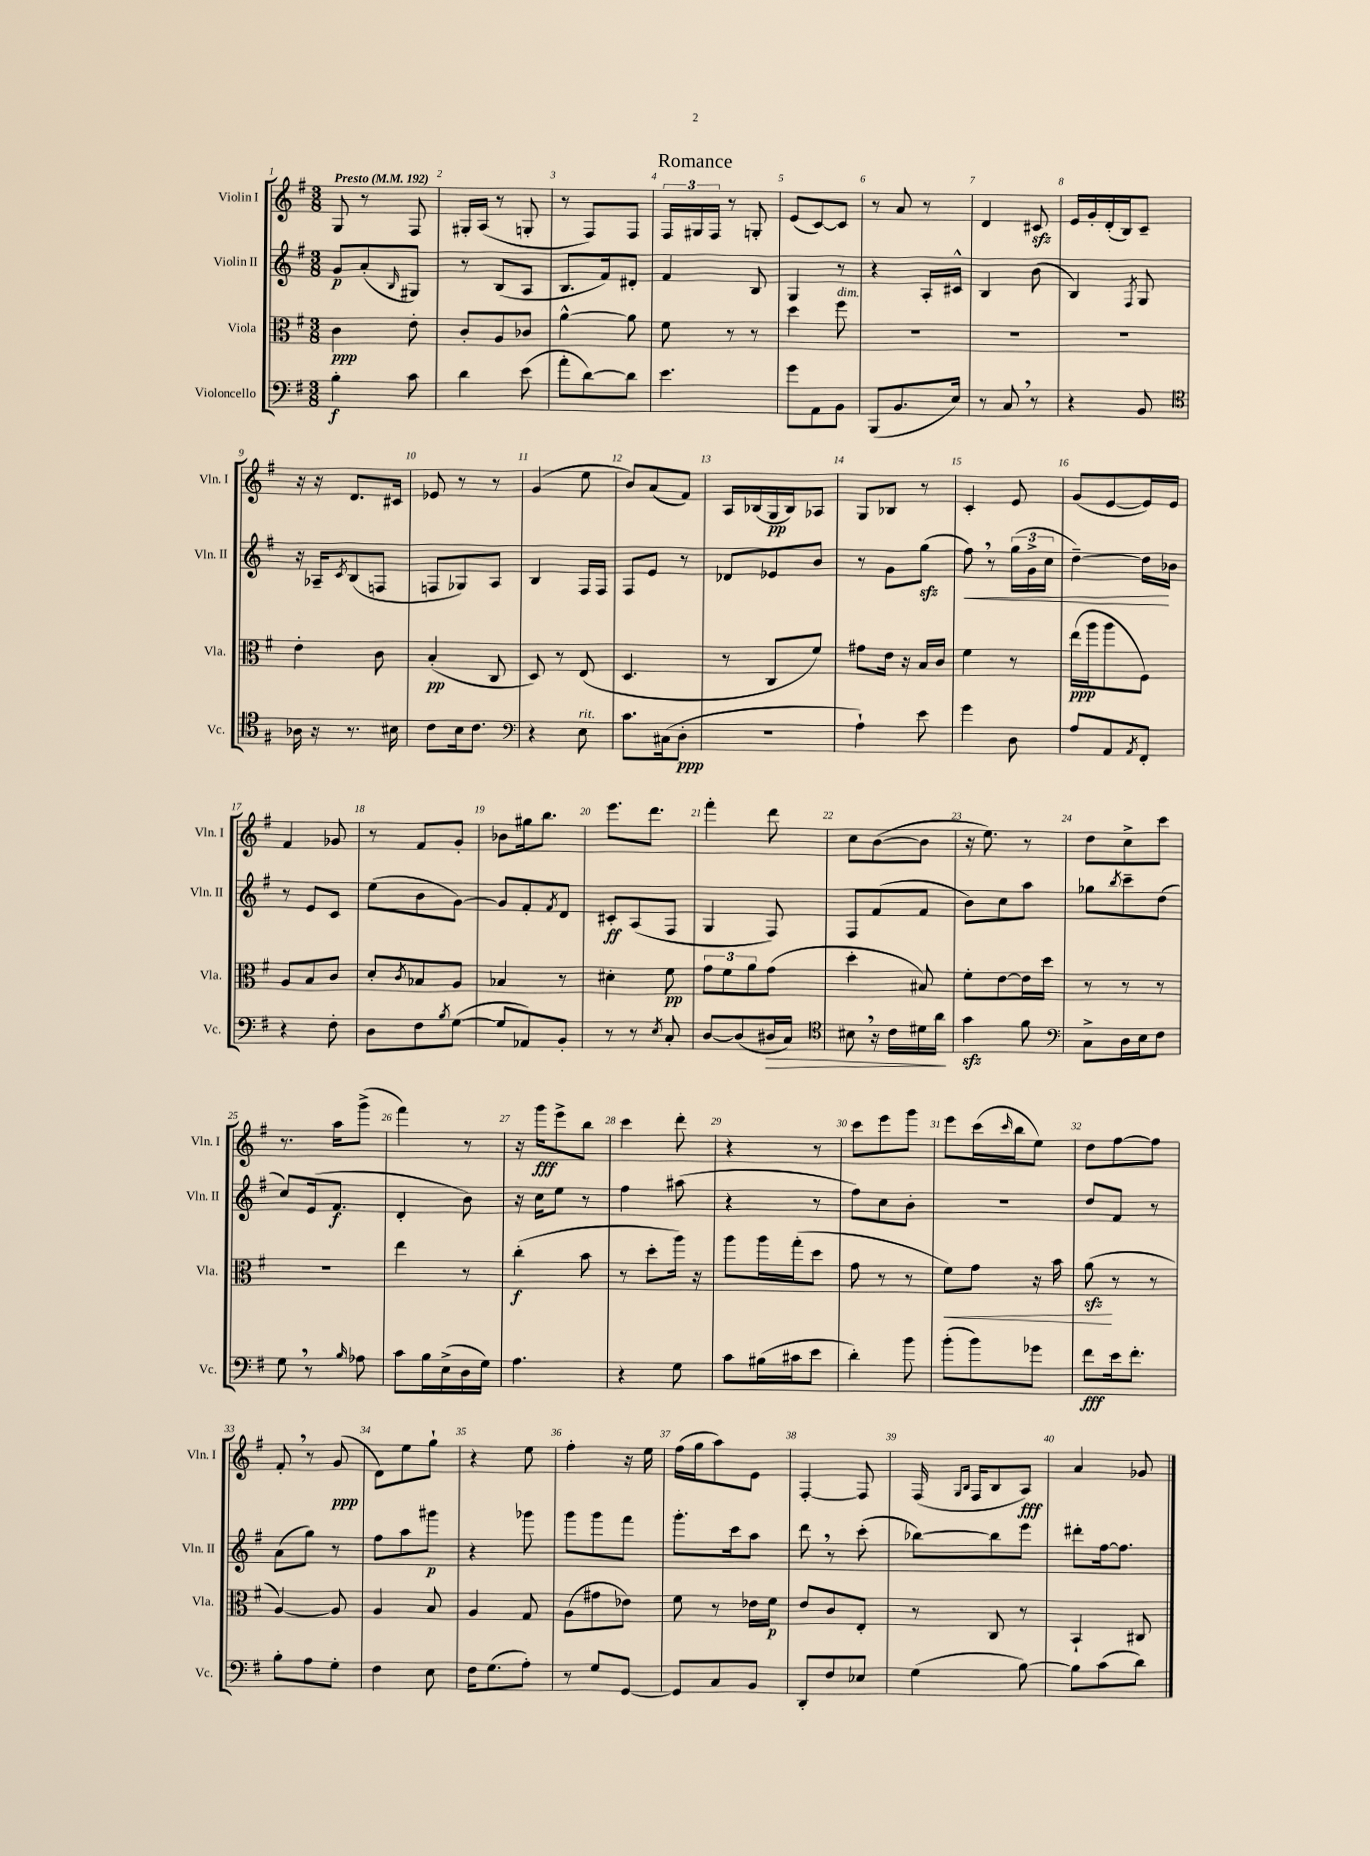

**kern	**dynam	**kern	**dynam	**kern	**dynam	**kern	**dynam
*part4	*part4	*part3	*part3	*part2	*part2	*part1	*part1
*staff4	*staff4	*staff3	*staff3	*staff2	*staff2	*staff1	*staff1
*I"Violoncello	*	*I"Viola	*	*I"Violin II	*	*I"Violin I	*
*I'Vc.	*	*I'Vla.	*	*I'Vln. II	*	*I'Vln. I	*
*clefF4	*	*clefC3	*	*clefG2	*	*clefG2	*
*k[f#]	*	*k[f#]	*	*k[f#]	*	*k[f#]	*
*M3/8	*	*M3/8	*	*M3/8	*	*M3/8	*
*MM192	*	*MM192	*	*MM192	*	*MM192	*
=1	=1	=1	=1	=1	=1	=1	=1
!	!	!	!	!	!	!LO:TX:a:B:t=Presto	!
4B'\	f	4c\	ppp	8g/L	p	8G/	.
.	.	.	.	(8a'/	.	8r	.
.	.	.	.	16qqB/	.	.	.
8c\	.	8e'\	.	8G#X/J)	.	8F#/	.
=2	=2	=2	=2	=2	=2	=2	=2
4d\	.	8c'/L	.	8r	.	16G#X'/LL	.
.	.	.	.	.	.	(16A/JJ	.
.	.	8A/	.	(8B/L	.	8r	.
(8e\	.	8c-X/J	.	8A/J	.	8Gn'/	.
=3	=3	=3	=3	=3	=3	=3	=3
8a'\L	.	[4a^^\	.	8.B/L	.	8r	.
[8d\)	.	.	.	.	.	8F#/L)	.
.	.	.	.	16f#/k)	.	.	.
8d\J]	.	8a\]	.	8d#X'/J	.	8F#/J	.
=4	=4	=4	=4	=4	=4	=4	=4
4.e\	.	8f#\	.	4f#/	.	24F#/LL	.
.	.	.	.	.	.	24G#X/	.
.	.	.	.	.	.	24F#/JJ	.
.	.	8r	.	.	.	8r	.
.	.	8r	.	8B/	.	8Gn'/	.
=5	=5	=5	=5	=5	=5	=5	=5
8g\L	.	4dd\	.	4G/	.	(8e/L	.
8AA\	.	.	.	.	.	[8c/)	.
!	!	!LO:TX:a:i:t=dim.	!	!	!	!	!
8BB\J	.	8ff#\	.	8r	.	8c/J]	.
=6	=6	=6	=6	=6	=6	=6	=6
(8BBB/L	.	4.r	.	4r	.	8r	.
8.BB/	.	.	.	.	.	8a/	.
.	.	.	.	16A'/LL	.	8r	.
16E/Jk)	.	.	.	16c#X^^/JJ	.	.	.
=7	=7	=7	=7	=7	=7	=7	=7
8r	.	4.r	.	4B/	.	4d/	.
8C,/	.	.	.	.	.	.	.
8r	.	.	.	(8b\	.	8c#Xzz/	.
=8	=8	=8	=8	=8	=8	=8	=8
4r	.	4.r	.	4B/)	.	16e/LL	.
.	.	.	.	.	.	16g'/	.
.	.	.	.	.	.	(16d'/	.
.	.	.	.	.	.	16B/J)	.
.	.	.	.	8qF#/	.	.	.
8BB/	.	.	.	8G/	.	8c~/J	.
!!LO:LB:g=z
=9	=9	=9	=9	=9	=9	=9	=9
*clefC4	*	*	*	*	*	*	*
16A-X\	.	4e'\	.	16r	.	16r	.
16r	.	.	.	16A-X~/KL	.	16r	.
.	.	.	.	8qc/	.	.	.
8.r	.	.	.	(8B/	.	8.d/L	.
.	.	8c\	.	8Fn/J	.	.	.
16B#X\	.	.	.	.	.	16c#X/Jk	.
=10	=10	=10	=10	=10	=10	=10	=10
8c\L	.	(4B'/	pp	8Fn/L	.	8e-X/	.
16B\k	.	.	.	8G-X/)	.	8r	.
8.c\J	.	.	.	.	.	.	.
.	.	8C/	.	8A/J	.	8r	.
=11	=11	=11	=11	=11	=11	=11	=11
*clefF4	*	*	*	*	*	*	*
4r	.	8D/)	.	4B/	.	(4g/	.
.	.	8r	.	.	.	.	.
!LO:TX:a:i:t=rit.	!	!	!	!	!	!	!
8E\	.	(8E/	.	16F#/LL	.	8ee\	.
.	.	.	.	16F#/JJ	.	.	.
=12	=12	=12	=12	=12	=12	=12	=12
8.c\L	.	4.D/	.	8F#/L	.	8b/L)	.
.	.	.	.	8e/J	.	(8a/	.
(16C#X\k	.	.	.	.	.	.	.
8D'\J	ppp	.	.	8r	.	8f#/J)	.
=13	=13	=13	=13	=13	=13	=13	=13
4.r	.	8r	.	8d-X/L	.	16A/LL	.
.	.	.	.	.	.	(16B-X/	.
.	.	8C/L	.	8e-X/	.	16G/	pp
.	.	.	.	.	.	16B-/J)	.
.	.	8f#/J)	.	8b/J	.	8A-X/J	.
=14	=14	=14	=14	=14	=14	=14	=14
4A`\)	.	8g#X\L	.	8r	.	8G/L	.
.	.	16e\Jk	.	8g\L	.	8B-X/J	.
.	.	16r	.	.	.	.	.
8e\	.	16B/LL	.	(8ggzz\J	.	8r	.
.	.	16c/JJ	.	.	.	.	.
=15	=15	=15	=15	=15	=15	=15	=15
!	!	!	!	!	!LO:HP:b	!	!
4g\	.	4f#\	.	8ff#,\)	<	4c'/	.
.	.	.	.	8r	.	.	.
8D\	.	8r	.	(24gg\LL	.	8e/	.
.	.	.	.	24g^\	.	.	.
.	.	.	.	24cc\JJ	.	.	.
=16	=16	=16	=16	=16	=16	=16	=16
8A/L	.	(16ee\LL	ppp	[4dd~\)	.	(8g/L	.
.	.	16aa\J	.	.	.	.	.
8AA/	.	8aa\	.	.	.	[8e/	.
8qAA/	.	.	.	.	.	.	.
8FF#'/J	.	8F#\J)	.	16dd\LL]	.	16e/L])	.
.	.	.	.	16b-X\JJ	[	16e/JJ	.
!!LO:LB:g=z
=17	=17	=17	=17	=17	=17	=17	=17
4r	.	8A/L	.	8r	.	4f#/	.
.	.	8B/	.	8e/L	.	.	.
8F#'\	.	8c/J	.	8c/J	.	8g-X/	.
=18	=18	=18	=18	=18	=18	=18	=18
8D\L	.	8d'/L	.	(8ee\L	.	8r	.
.	.	8qc/	.	.	.	.	.
8F#\	.	8B-X/	.	8b\	.	8f#/L	.
8qB/	.	.	.	.	.	.	.
([8G\J	.	8A/J	.	[8g\J)	.	8g'/J	.
=19	=19	=19	=19	=19	=19	=19	=19
8G/L]	.	4B-X/	.	8g/L]	.	8b-X\L	.
8AA-X/)	.	.	.	8f#'/	.	16gg#X\k	.
.	.	.	.	.	.	8.bb\J	.
.	.	.	.	8qf#/	.	.	.
8BB'/J	.	8r	.	8d/J	.	.	.
=20	=20	=20	=20	=20	=20	=20	=20
8r	.	4d#X'\	.	8c#X'/L	ff	8.eee\L	.
8r	.	.	.	(8A/	.	.	.
.	.	.	.	.	.	8.ddd\J	.
8qE/	.	.	.	.	.	.	.
8C'/	.	8f#\	pp	8F#/J	.	.	.
=21	=21	=21	=21	=21	=21	=21	=21
[8D/L	.	12g\L	.	4G/	.	4fff#'\	.
.	.	12f#\	.	.	.	.	.
(8D/]	.	.	.	.	.	.	.
.	.	12a\	.	.	.	.	.
!	!LO:HP:b	!	!	!	!	!	!
16D#X/L	>	(8g\J	.	8F#/)	.	8ddd\	.
16C/JJ)	.	.	.	.	.	.	.
=22	=22	=22	=22	=22	=22	=22	=22
*clefC4	*	*	*	*	*	*	*
8B#X,\	.	4dd'\	.	8F#/L	.	8cc\L	.
16r	.	.	.	(8f#/	.	([8b\	.
16c\LL	.	.	.	.	.	.	.
16d#X\	.	8B#X/)	.	8f#/J	.	8b\J]	.
16a\JJ	.	.	.	.	.	.	.
.	]	.	.	.	.	.	.
=23	=23	=23	=23	=23	=23	=23	=23
4gzz\	.	8f#'\L	.	8b\L)	.	16r	.
.	.	.	.	.	.	8.ee\)	.
.	.	[8e\	.	8cc\	.	.	.
8f#\	.	16e\L]	.	8aa\J	.	8r	.
.	.	16dd\JJ	.	.	.	.	.
=24	=24	=24	=24	=24	=24	=24	=24
*clefF4	*	*	*	*	*	*	*
8C^\L	.	8r	.	8gg-X\L	.	8dd\L	.
.	.	.	.	8qbb/	.	.	.
16D\L	.	8r	.	8ccc~\	.	8cc^\	.
16E\J	.	.	.	.	.	.	.
8F#\J	.	8r	.	(8dd\J	.	8ccc\J	.
!!LO:LB:g=z
=25	=25	=25	=25	=25	=25	=25	=25
8G,\	.	4.r	.	8cc/L)	.	8.r	.
8r	.	.	.	(16e/k	.	.	.
.	.	.	.	8.f#/J	f	16aa\KL	.
16qqB/	.	.	.	.	.	.	.
8A-X\	.	.	.	.	.	(8ggg^\J	.
=26	=26	=26	=26	=26	=26	=26	=26
8c\L	.	4ee\	.	4d'/	.	4fff#\)	.
16B\L	.	.	.	.	.	.	.
(16E^\	.	.	.	.	.	.	.
16D\	.	8r	.	8b\)	.	8r	.
16G\JJ)	.	.	.	.	.	.	.
=27	=27	=27	=27	=27	=27	=27	=27
4.A\	.	(4cc'\	f	16r	.	16r	.
.	.	.	.	16cc\KL	.	16ggg\KL	fff
.	.	.	.	8ee\J	.	8eee^\	.
.	.	8b\	.	8r	.	8bb\J	.
=28	=28	=28	=28	=28	=28	=28	=28
4r	.	8r	.	4ff#\	.	4ccc\	.
.	.	8dd'\L	.	.	.	.	.
8G\	.	16aa\Jk)	.	(8aa#X\	.	8ddd'\	.
.	.	16r	.	.	.	.	.
=29	=29	=29	=29	=29	=29	=29	=29
8c\L	.	8aa\L	.	4r	.	4r	.
(16B#X\L	.	16aa\L	.	.	.	.	.
16c#X\J	.	(16gg'\J	.	.	.	.	.
8e\J	.	8dd\J	.	8r	.	8r	.
=30	=30	=30	=30	=30	=30	=30	=30
4d'\)	.	8g\	.	8ff#\L)	.	8ccc\L	.
.	.	8r	.	8cc\	.	8eee\	.
8b\	.	8r	.	8b'\J	.	8ggg\J	.
=31	=31	=31	=31	=31	=31	=31	=31
!	!	!	!LO:HP:b	!	!	!	!
(8b'\L	.	8f#\L)	<	4.r	.	8eee\L	.
8b\)	.	8g\J	.	.	.	(16ccc\L	.
.	.	.	.	.	.	16qqccc/	.
.	.	.	.	.	.	16bb\J	.
8g-X\J	.	16r	.	.	.	8ee\J)	.
.	.	16b\	.	.	.	.	.
=32	=32	=32	=32	=32	=32	=32	=32
8f#\L	fff	(8azz\	.	8dd/L	.	8dd\L	.
16e\k	.	8r	[	8f#/J	.	[8ff#\	.
8.f#'\J	.	.	.	.	.	.	.
.	.	8r	.	8r	.	8ff#\J]	.
!!LO:LB:g=z
=33	=33	=33	=33	=33	=33	=33	=33
8B'\L	.	[4A/)	.	(8a\L	.	8f#',/	.
8A\	.	.	.	8gg\J)	.	8r	.
8G'\J	.	8A/]	.	8r	.	(8g/	ppp
=34	=34	=34	=34	=34	=34	=34	=34
4F#\	.	4A/	.	8ff#\L	.	8d\L)	.
.	.	.	.	8aa\	.	8ee\	.
8E\	.	8B/	.	8ggg#X\J	p	8gg`\J	.
=35	=35	=35	=35	=35	=35	=35	=35
16F#\KL	.	4A/	.	4r	.	4r	.
(8.G\	.	.	.	.	.	.	.
8A'\J)	.	8G/	.	8ggg-X\	.	8ee\	.
=36	=36	=36	=36	=36	=36	=36	=36
8r	.	(8A\L	.	8ggg\L	.	4ff#'\	.
8G/L	.	8g#X\	.	8ggg\	.	.	.
[8GG/J	.	8e-X\J)	.	8fff#\J	.	16r	.
.	.	.	.	.	.	16ee\	.
=37	=37	=37	=37	=37	=37	=37	=37
8GG/L]	.	8f#\	.	8.ggg'\L	.	(16ff#\LL	.
.	.	.	.	.	.	16gg\J	.
8C/	.	8r	.	.	.	8aa\)	.
.	.	.	.	16ccc\k	.	.	.
8BB/J	.	16e-X\LL	.	8aa\J	.	8e\J	.
.	.	16f#\JJ	p	.	.	.	.
=38	=38	=38	=38	=38	=38	=38	=38
8DD'/L	.	8e/L	.	8ddd,\	.	[4F#'/	.
8F#/	.	8c/	.	8r	.	.	.
8E-X/J	.	8E'/J	.	(8ccc'\	.	8F#/]	.
=39	=39	=39	=39	=39	=39	=39	=39
(4G\	.	8r	.	[8bb-X\L)	.	(16F#/	.
.	.	.	.	.	.	16qqG/LL	.
.	.	.	.	.	.	16qqB/JJ	.
.	.	.	.	.	.	16F#/KL	.
.	.	8C/	.	8bb-\]	.	8B/	.
[8B\)	.	8r	.	8eee\J	.	8A/J)	fff
=40	=40	=40	=40	=40	=40	=40	=40
8B\L]	.	4BB`/	.	8ddd#X'\L	.	4a/	.
(8c\	.	.	.	[16ff#\k	.	.	.
.	.	.	.	8.ff#\J]	.	.	.
8d\J)	.	8C#X/	.	.	.	8g-X/	.
==	==	==	==	==	==	==	==
*-	*-	*-	*-	*-	*-	*-	*-
